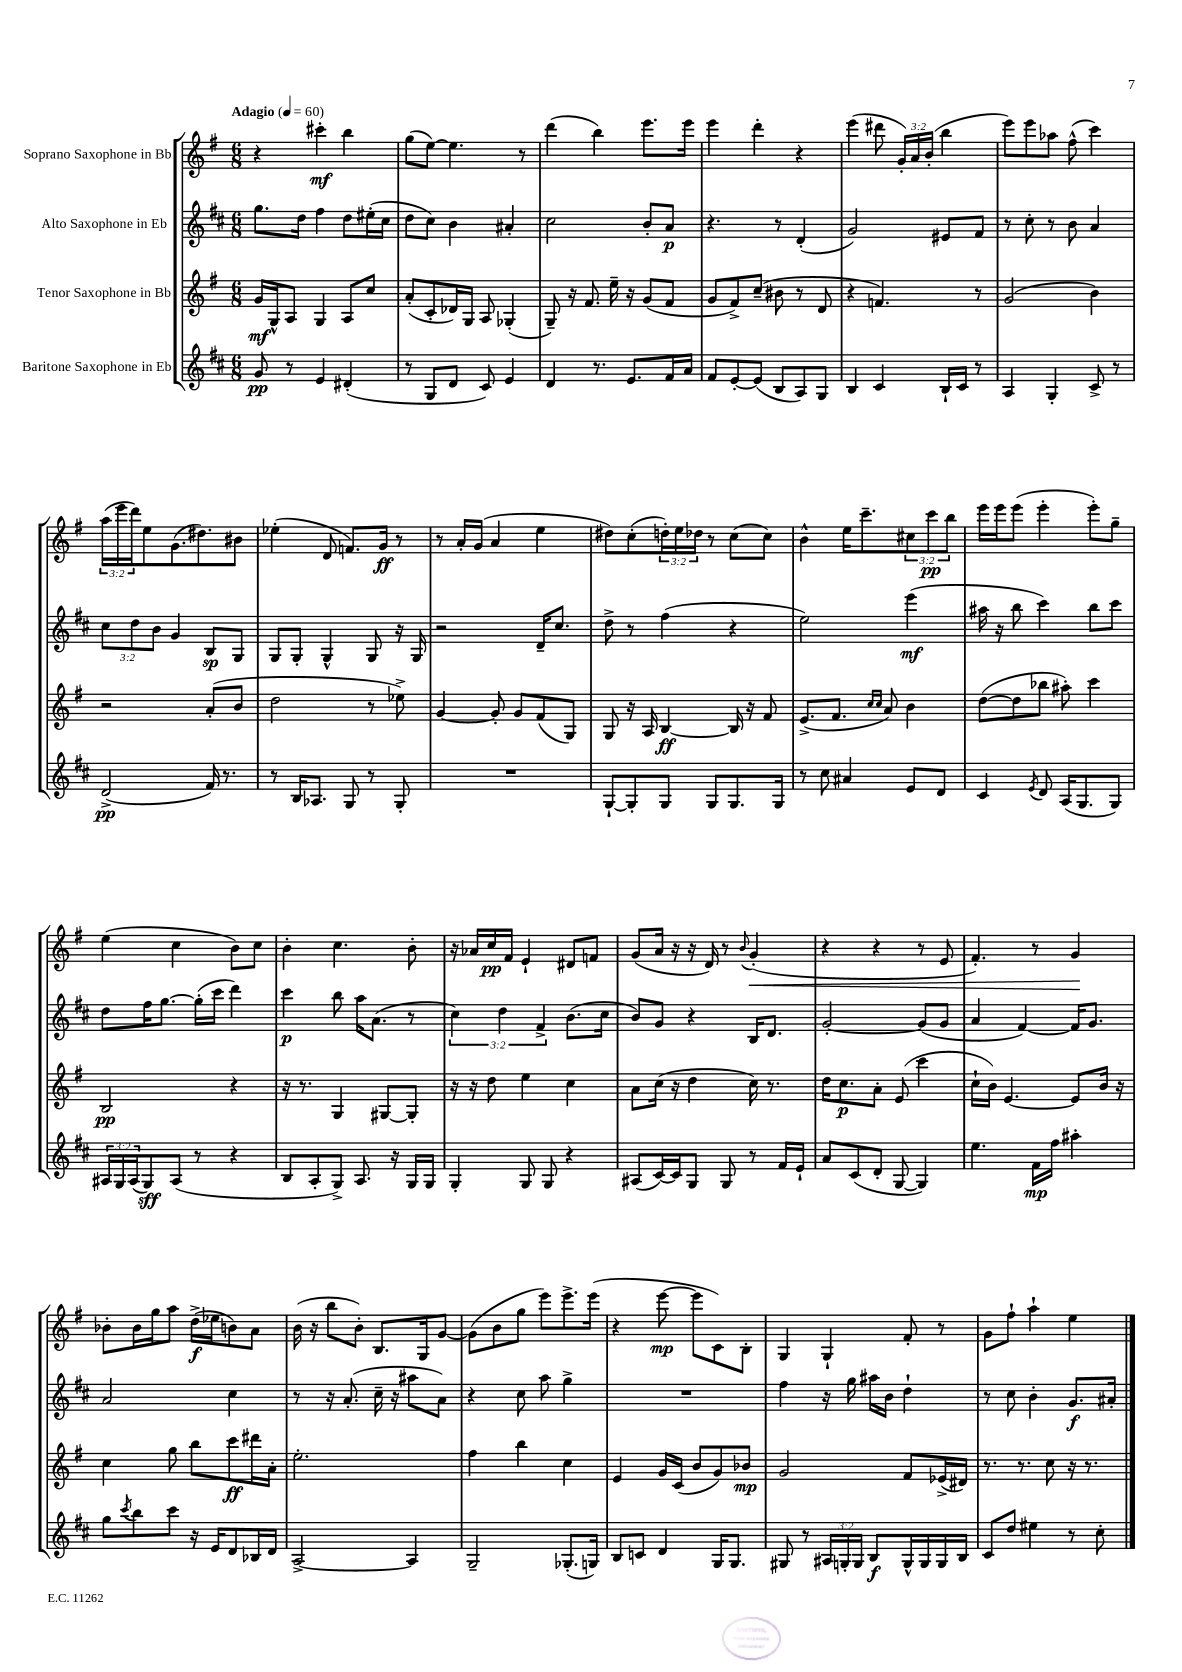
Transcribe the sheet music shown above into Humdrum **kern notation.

**kern	**kern	**kern	**kern
*staff4	*staff3	*staff2	*staff1
*clefG2	*clefG2	*clefG2	*clefG2
*k[f#c#]	*k[f#]	*k[f#c#]	*k[f#]
*M6/8	*M6/8	*M6/8	*M6/8
*MM60	*MM60	*MM60	*MM60
8g/	16g/LL	8.gg\L	4r
.	16G^^/J	.	.
8r	8A/J	.	.
.	.	16dd\Jk	.
4e/	4G/	4ff#\	4ccc#'\
(4d#'/	8A/L	8dd\L	4bb\
.	8cc/J	(16ee#'\L	.
.	.	16cc#\JJ	.
=	=	=	=
8r	(8a'/L	8dd\L	(8gg\L
8G/L	8c'/	8cc#\J)	[8ee\J)
8d/J	16d-/L)	4b\	4.ee\]
.	16G/JJ	.	.
8c#/)	8A/	.	.
4e/	(4G-'/	4a#'/	.
.	.	.	8r
=	=	=	=
4d/	8G~/)	2cc#\	(4ddd\
.	16r	.	.
.	8.f#/	.	.
8.r	.	.	4bb\)
.	16ee~\	.	.
8.e/L	16r	.	.
.	(8g/L	8b'/L	8.eee\L
16f#/L	8f#/J	8a/J	.
16a/JJ	.	.	16eee\Jk
=	=	=	=
8f#/L	8g/L	4.r	4eee\
[8e'/	8f#^/)	.	.
(8e/]J	(8cc~/J	.	4ddd'\
8B/L	8b#\	8r	.
8A/)	8r	(4d'/	4r
8G/J	8d/	.	.
=	=	=	=
4B/	4r	2g/)	(4eee\
4c#/	4.f/)	.	8ddd#\
.	.	.	24g'/LL)
.	.	.	24a/
.	.	.	(24b'/JJ
16B`/LL	.	8e#/L	4bb\
16c#/JJ	.	.	.
8r	8r	8f#/J	.
=	=	=	=
4A/	(2g/	8r	8eee\L)
.	.	8cc#'\	8eee\
4G'/	.	8r	8aa-\J
.	.	8b\	(8ff#^^\
8c#^/	4b\)	4a/	4ccc\)
8r	.	.	.
=	=	=	=
(2d^/	2r	12cc#\L	(24aa\LL
.	.	.	24eee\
.	.	12dd\	24ddd\J)
.	.	.	8ee\
.	.	12b\J	.
.	.	4g/	(8.g\
.	.	.	8.dd#\)
16f#/)	(8a'/L	8B/L	.
8.r	.	.	.
.	8b/J	8G/J	8b#\J
=	=	=	=
8r	2dd\	8G/L	(4ee-'\
16B/LK	.	8G'/J	.
8.A-/J	.	.	.
.	.	4G^^/	8d/
8G/	.	.	8.f/L)
8r	8r	8G/	.
.	.	.	16g/Jk
8G'/	8ee-^\)	16r	8r
.	.	16G/	.
=	=	=	=
2.r	[4g/	2r	8r
.	.	.	16a'/LL
.	.	.	(16g/JJ
.	8g'/]	.	4a/
.	8g/L	.	.
.	(8f#/	16d~/LK	4ee\
.	.	8.cc#/J	.
.	8G/J)	.	.
=	=	=	=
[8G`/L	8G/	8dd^\	8dd#\L)
8G'/]	16r	8r	(8cc'\
.	16A/	.	.
8G/J	[4B/	(4ff#\	24dd'\L)
.	.	.	24ee\
.	.	.	24dd-\JJ
8G/L	.	.	8r
8.G/	16B/]	4r	(8cc\L
.	16r	.	.
.	8f#/	.	8cc\J)
16G/Jk	.	.	.
=	=	=	=
8r	(8.e^/L	2ee\)	4b^^\
8cc#\	.	.	.
.	8.f#/J	.	.
4a#/	.	.	16ee\LK
.	.	.	8.ccc~\
.	16qqcc/LL	.	.
.	16qqcc/JJ	.	.
.	8a/)	.	.
8e/L	4b\	(4eee\	12cc#\
.	.	.	12ccc\
8d/J	.	.	.
.	.	.	12bb\J
=	=	=	=
4c#/	([8dd\L	16aa#\	16eee\LL
.	.	16r	16eee\J
.	8dd\]	8bb\	(8eee\J
8qe/	.	.	.
8d/	8bb-\J	4ccc#\)	4eee'\
(16A/LK	8aa#'\)	.	.
8.G/	.	.	.
.	4ccc\	8bb\L	8eee'\L)
8G/J)	.	8ccc#\J	8gg~\J
=	=	=	=
24A#/LL	2B/	8dd\L	(4ee\
24G/	.	.	.
(24A#/J	.	.	.
8G/)	.	16ff#\K	.
.	.	[8.gg\J	.
(8A#/J	.	.	4cc\
8r	.	(16gg'\]LL	.
.	.	16ccc#\JJ	.
4r	4r	4ddd\)	8b\L)
.	.	.	8cc\J
=	=	=	=
8B/L	16r	4ccc#\	4b'\
.	8.r	.	.
8A'/	.	.	.
8G^/J)	4G/	8bb\	4.cc\
8.A/	.	16aa\LK	.
.	.	(8.a\J	.
.	[8G#/L	.	.
16r	.	.	.
16G/LL	8G#'/]J	8r	8b'\
16G/JJ	.	.	.
=	=	=	=
4G'/	16r	6cc#\)	16r
.	16r	.	16a-/LL
.	8dd\	.	16cc/
.	.	6dd\	.
.	.	.	16f#/JJ
8G/	4ee\	.	4e`/
.	.	6f#^/	.
8G/	.	.	.
4r	4cc\	(8.b\L	8d#/L
.	.	.	8f/J
.	.	16cc#\Jk	.
=	=	=	=
(8A#/L	8a\L	8b/L)	(8g/L
[16c#/L)	(16cc\Jk	8g/J	16a/Jk
16c#/]J	16r	.	16r
8G/J	4dd\	4r	16r
.	.	.	16d/)
8G/	.	.	8r
.	.	.	8qqb/
8r	16cc\)	16B/LK	(4g'/
.	8.r	8.d/J	.
16f#/LL	.	.	.
16e`/JJ	.	.	.
=	=	=	=
8a/L	16dd\LK	[2g'/	4r
.	8.cc\	.	.
(8c#/	.	.	.
8d'/J	8a'\J	.	4r
[8G/	(8e/	.	.
4G/])	4ccc\	(8g/]L	8r
.	.	8g/J	8e/
=	=	=	=
4.ee\	16cc`\LL	4a/	4.f#'/)
.	16b\JJ)	.	.
.	[4.e/	.	.
.	.	[4f#/)	.
16f#\LL	.	.	8r
16ff#\JJ	.	.	.
4aa#'\	8e/]L	16f#/]LK	4g/
.	.	8.g/J	.
.	16b/Jk	.	.
.	16r	.	.
=	=	=	=
8gg\L	4cc\	2a/	8b-'\L
8qccc#/	.	.	.
8bb\	.	.	16b-\L
.	.	.	16gg\J
8ccc#\J	8gg\	.	8aa\J
16r	8bb\L	.	(16dd^\LL
16e/LK	.	.	16ee-\J
8d/	8ccc\	4cc#\	8b\)
16B-/L	16ddd#\L	.	8a\J
16d/JJ	16a'\JJ	.	.
=	=	=	=
[2A^/	2.ee'\	8r	(16b\
.	.	.	16r
.	.	16r	8bb\L
.	.	(8.a'/	.
.	.	.	8b'\J)
.	.	16cc#~\	8.B/L
.	.	16r	.
4A/]	.	8aa#\L	.
.	.	.	16G/k
.	.	8a\J)	[8g/J
=	=	=	=
2G~/	4ff#\	4r	(8g\]L
.	.	.	8b\
.	4bb\	8cc#\	8gg\J
.	.	8aa\	8eee\L)
(8.G-'/L	4cc\	4gg^\	8.eee^\
16G/Jk)	.	.	(16eee\Jk
=	=	=	=
8B/L	4e/	2.r	4r
8c/J	.	.	.
4d/	16g/LL	.	[8eee\
.	(16c/JJ	.	.
.	8b/L	.	8eee\]L
16G/LK	8g/)	.	8c\)
8.G/J	.	.	.
.	8b-/J	.	8B'\J
=	=	=	=
8G#/	2g/	4ff#\	4G/
8r	.	.	.
24A#/LL	.	16r	4G`/
24G'/	.	.	.
.	.	16gg\	.
24G/JJ	.	.	.
8B/L	.	16aa#\LL	.
.	.	16b\JJ	.
16G^^/L	8f#/L	4dd`\	8f#'/
16G/	.	.	.
16G/	(16e-^/L	.	8r
16B/JJ	16d#/JJ)	.	.
=	=	=	=
8c#/L	8.r	8r	8g\L
8dd/J	.	8cc#\	8ff#`\J
.	8.r	.	.
4ee#\	.	4b'\	4aa`\
.	8cc\	.	.
8r	16r	8.g/L	4ee\
.	8.r	.	.
8cc#'\	.	.	.
.	.	16a#'/Jk	.
==	==	==	==
*-	*-	*-	*-
